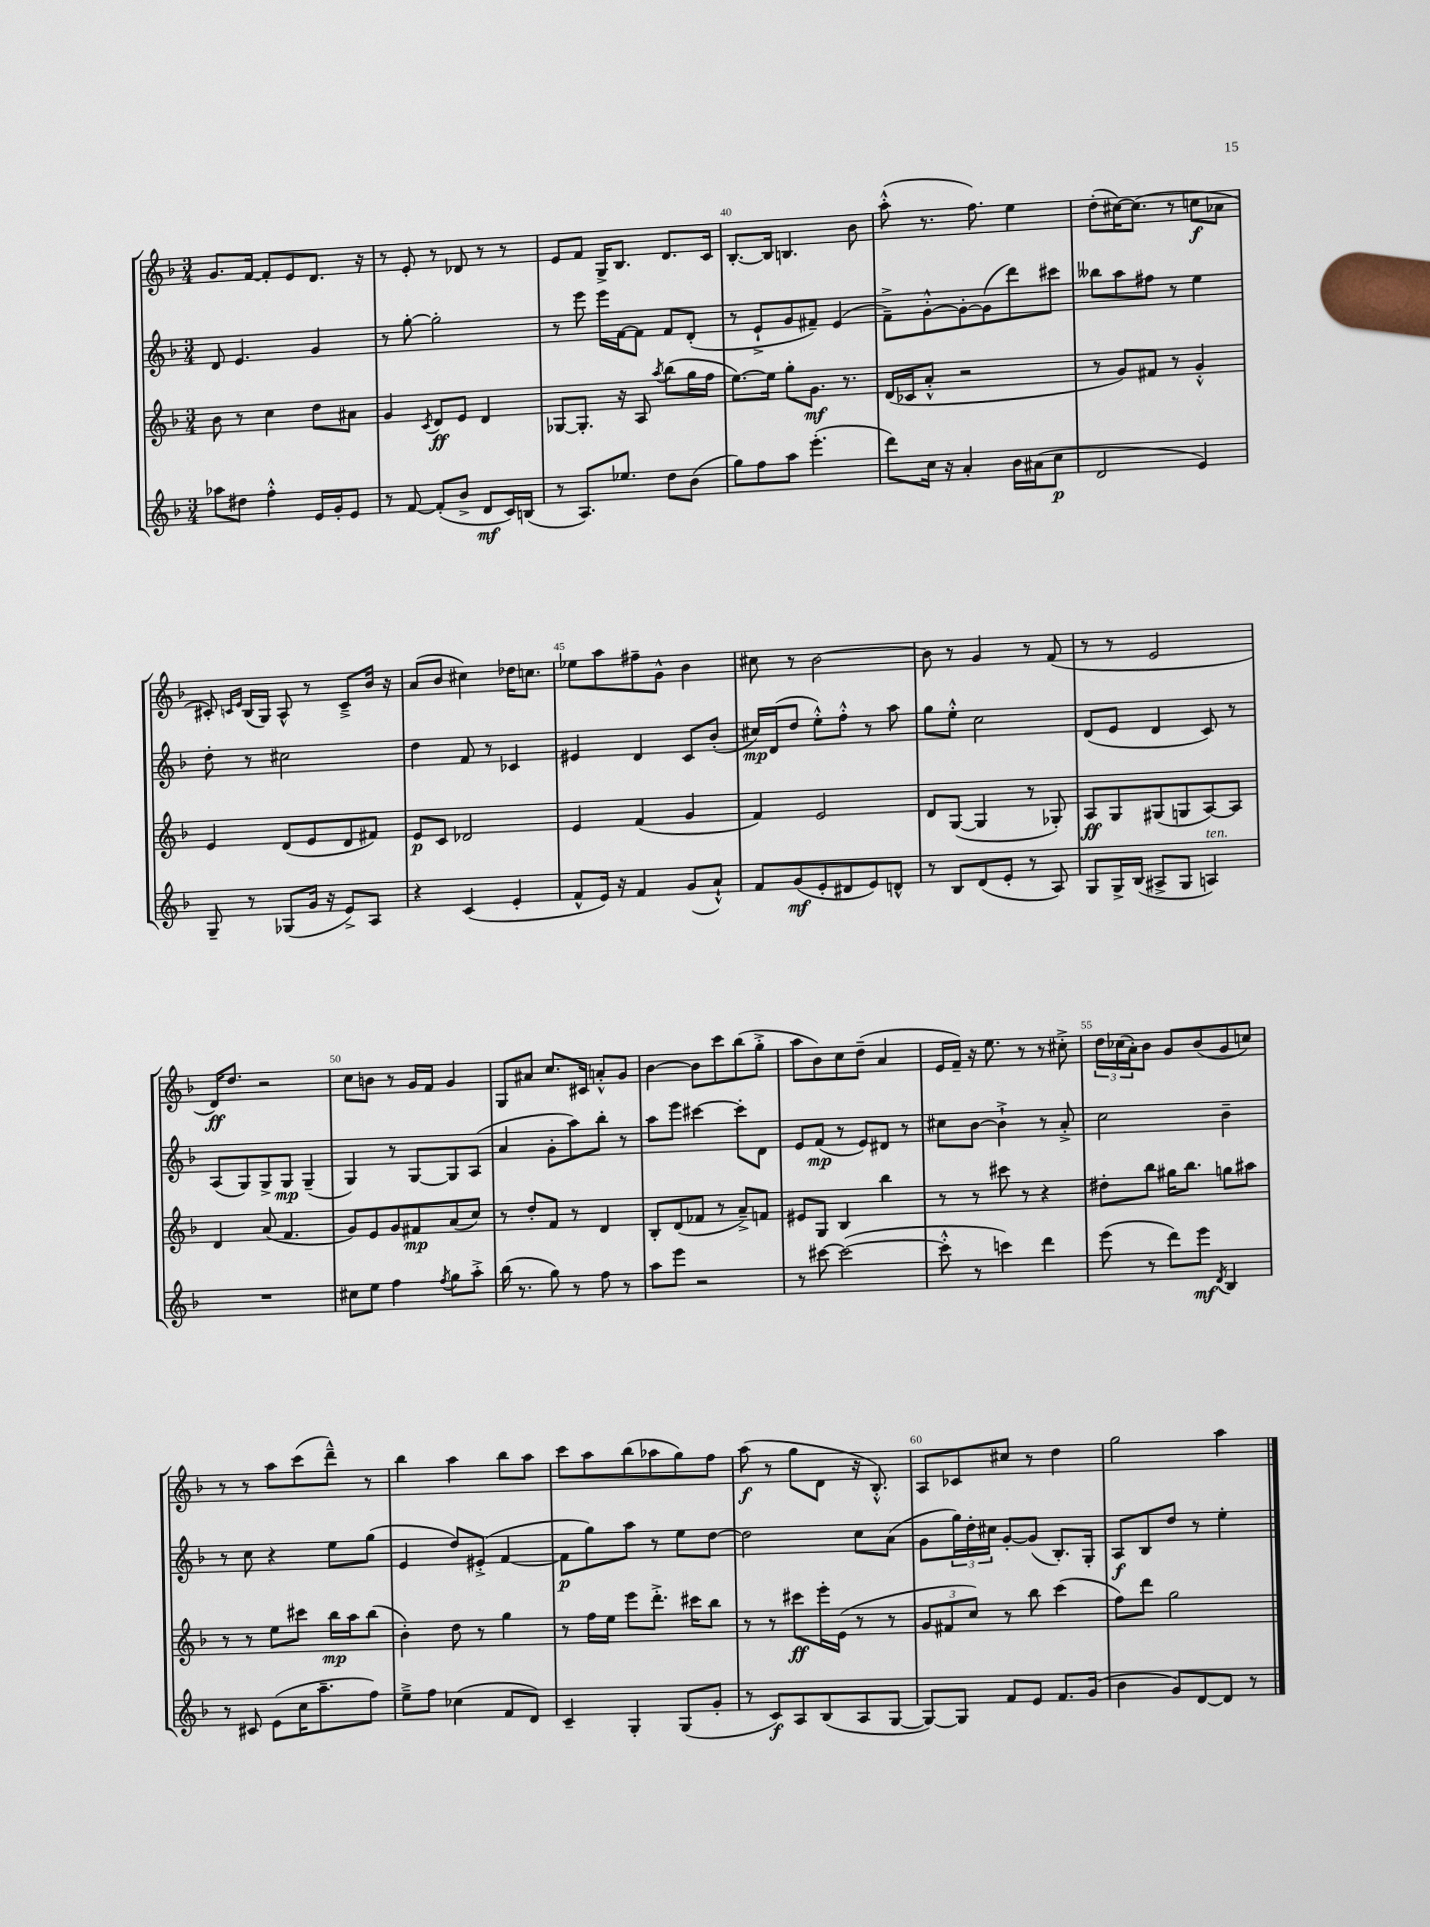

**kern	**kern	**kern	**kern
*staff4	*staff3	*staff2	*staff1
*clefG2	*clefG2	*clefG2	*clefG2
*k[b-]	*k[b-]	*k[b-]	*k[b-]
*M3/4	*M3/4	*M3/4	*M3/4
8aa-	8b-	8d	8.g
8dd#	8r	4.e	.
.	.	.	[16f
4ff'^^	4cc	.	8f']
.	.	.	8e
16e	8dd	4g	8.d
16g'	.	.	.
8e	8a#	.	.
.	.	.	16r
=	=	=	=
8r	4g	8r	8r
[8f	.	[8gg'	8e'
.	8qc	.	.
(8f']	8d	2gg']	8r
8b-^	8e	.	8d-
8d	4d	.	8r
16c)	.	.	8r
(16B	.	.	.
=	=	=	=
8r	[8G-	8r	8e
8.A)	8.G-']	8eee	8f
.	.	16eee	16G^
8.ee-	16r	[16f	8.B-
.	8A	8f]	.
.	8qaa	.	.
8dd	(8bb-	8f	8.d
(8b-	16gg	(8d'	.
.	16ff	.	16c
=	=	=	=
8gg)	[8.ee)	8r	[8.B-'
8ff	.	8e`^	.
.	16ee]	.	16B-]
8aa	8gg'	8g	4.B
(4.eee'	8.g	8f#~)	.
.	.	(4e	.
.	8.r	.	.
.	.	.	8b-
=	=	=	=
8ddd)	(16d	8f~^)	(8aa'^^
.	16c-	.	.
16cc	8a'^^	[8g'^^	8.r
16r	.	.	.
4a'	2r	8g'_	.
.	.	.	8.ff)
.	.	(8g]	.
16b-	.	8ddd)	4ee
(16a#	.	.	.
8cc	.	8ccc#	.
=	=	=	=
2d	8r	8bb--	(8dd'
.	8g)	8aa	[16cc#)
.	.	.	(8.cc#]
.	8f#	8ff#	.
.	8r	8r	8r
4e)	4g'^^	4ee	8cc
.	.	.	8a-
=	=	=	=
8G~	4e	8dd'	8c#')
.	.	.	16qqc
.	.	.	16qqe
8r	.	8r	(16B-
.	.	.	16G)
(8G-	(8d	2cc#	8A^^
16g	8e	.	8r
16r	.	.	.
8e^)	8d	.	8c~^
8A	8f#)	.	16b-
.	.	.	16r
=	=	=	=
4r	8e	4dd	(8a
.	8c	.	8b-
(4c	2d-	8f	4cc#)
.	.	8r	.
4e'	.	4c-	16dd-
.	.	.	8.cc
=	=	=	=
8f^^	4e	4e#	8ee-
16e)	.	.	8aa
16r	.	.	.
4f	(4f	4d	8ff#~
.	.	.	8g^^
(8g	4g	8c	4b-
8a`^^)	.	(8b-'	.
=	=	=	=
8f	4f)	16cc#)	8cc#
.	.	(16d	.
(8g	.	8dd	8r
8e'	2e	8ee'^^)	[2b-
8d#	.	8ff'^^	.
8e)	.	8r	.
8d^^	.	8aa	.
=	=	=	=
8r	8d	8gg	8b-]
8B-	([8G	8ee'^^	8r
(8d	4G]	2cc	4g
8e'	.	.	.
8r	8r	.	8r
8A)	8G-')	.	(8f
=	=	=	=
8G	8A	(8d	8r
16G^	8G	8e	8r
(16B-	.	.	.
8A#^	(8G#	4d	2e
8G	8G	.	.
4A)	[8A)	8c)	.
.	8A]	8r	.
=	=	=	=
2.r	4d	(8A	16d)
.	.	.	8.dd
.	.	8G)	.
.	(8a	8G^	2r
.	4.f	8G	.
.	.	(4G~	.
=	=	=	=
8cc#	8g)	4G)	8cc
8ee	8e	.	8b
4ff	8g	8r	8r
.	8f#	[8G	16g
.	.	.	16f
8qff	.	.	.
8gg	(8a	8G]	4g
8aa'^	8cc)	(8A	.
=	=	=	=
(16bb-	8r	4a	8G
8.r	.	.	.
.	8dd'	.	8a#
8gg)	8f	8g'	8.cc
8r	8r	8aa)	.
.	.	.	16c#
8ff	4d	8bb-'	8a'^^
8r	.	8r	8g
=	=	=	=
8aa	8B-'	8aa	[4b-
8eee	(8d	8eee	.
2r	8f-	[4ccc#	8b-]
.	8r	.	8ccc
.	8a~^)	8ccc#']	(8bb-
.	8f	8d	8gg'^
=	=	=	=
8r	8e#	8e	8aa
[8ccc#	8G	(8f	8b-)
(2ccc#_	4B-	8r	8cc
.	.	8e)	(8dd~
.	4bb-	8d#	4a
.	.	8r	.
=	=	=	=
8ccc#'^^]	8r	8cc#	16e
.	.	.	16f~)
8r	8r	[8b-	16r
.	.	.	8.ee
4ccc)	8ccc#	4b-`^]	.
.	8r	.	8r
4ddd	4r	8r	8r
.	.	8a'^	8cc#'^
=	=	=	=
(8eee	8dd#'	2cc	24dd
.	.	.	(24cc-
.	.	.	24a')
8r	8bb-	.	8b-
8ddd)	16gg#	.	8g
.	8.bb-	.	.
8eee	.	.	(8b-
8qd	.	.	.
4B-	8gg	4b-~	8g
.	8aa#	.	8cc)
=	=	=	=
8r	8r	8r	8r
8c#	8r	8cc	8r
(8e	8ee	4r	8aa
16cc	8ccc#	.	(8ccc
8.aa~	.	.	.
.	16bb-	8ee	8ddd~^^)
.	16aa	.	.
8ff)	(8bb-	(8gg	8r
=	=	=	=
8ee~^	4b-')	4e	4bb-
8ff	.	.	.
(4cc-	8dd	8dd)	4aa
.	8r	(8e#'^	.
8f	4gg	[4f	8bb-
8d)	.	.	8aa
=	=	=	=
4c~	8r	8f]	8ccc
.	16ff	8gg)	8aa
.	16ee	.	.
4G'	8eee	8aa	(8bb-
.	8.ddd'^	8r	8aa-
(8G	.	8ee	8gg)
.	16ccc#	.	.
8g'	8bb-	[8dd	8ff
=	=	=	=
8r	8r	2dd]	(8aa
8c)	8r	.	8r
8A	8ccc#	.	8gg
(8B-	16eee'	.	8d
.	(16e	.	.
8A	8r	8cc	16r
.	.	.	8.B-'^^)
[8G	8r	(8a	.
=	=	=	=
8G_)	12g	8g	8A
.	12f#	.	.
8G]	.	24gg)	8c-
.	12cc)	24dd'	.
.	.	24cc#	.
8f	8r	[8g'	8cc#
8e	8bb-	(8g]	8r
8.f	(4ccc	8.B-')	4dd
(16g	.	16G'	.
=	=	=	=
4b-	8ff)	8A	2gg
.	8ddd	8B-	.
8g)	2gg	8dd	.
[8d	.	8r	.
8d]	.	4ee'	4aa
8r	.	.	.
==	==	==	==
*-	*-	*-	*-
